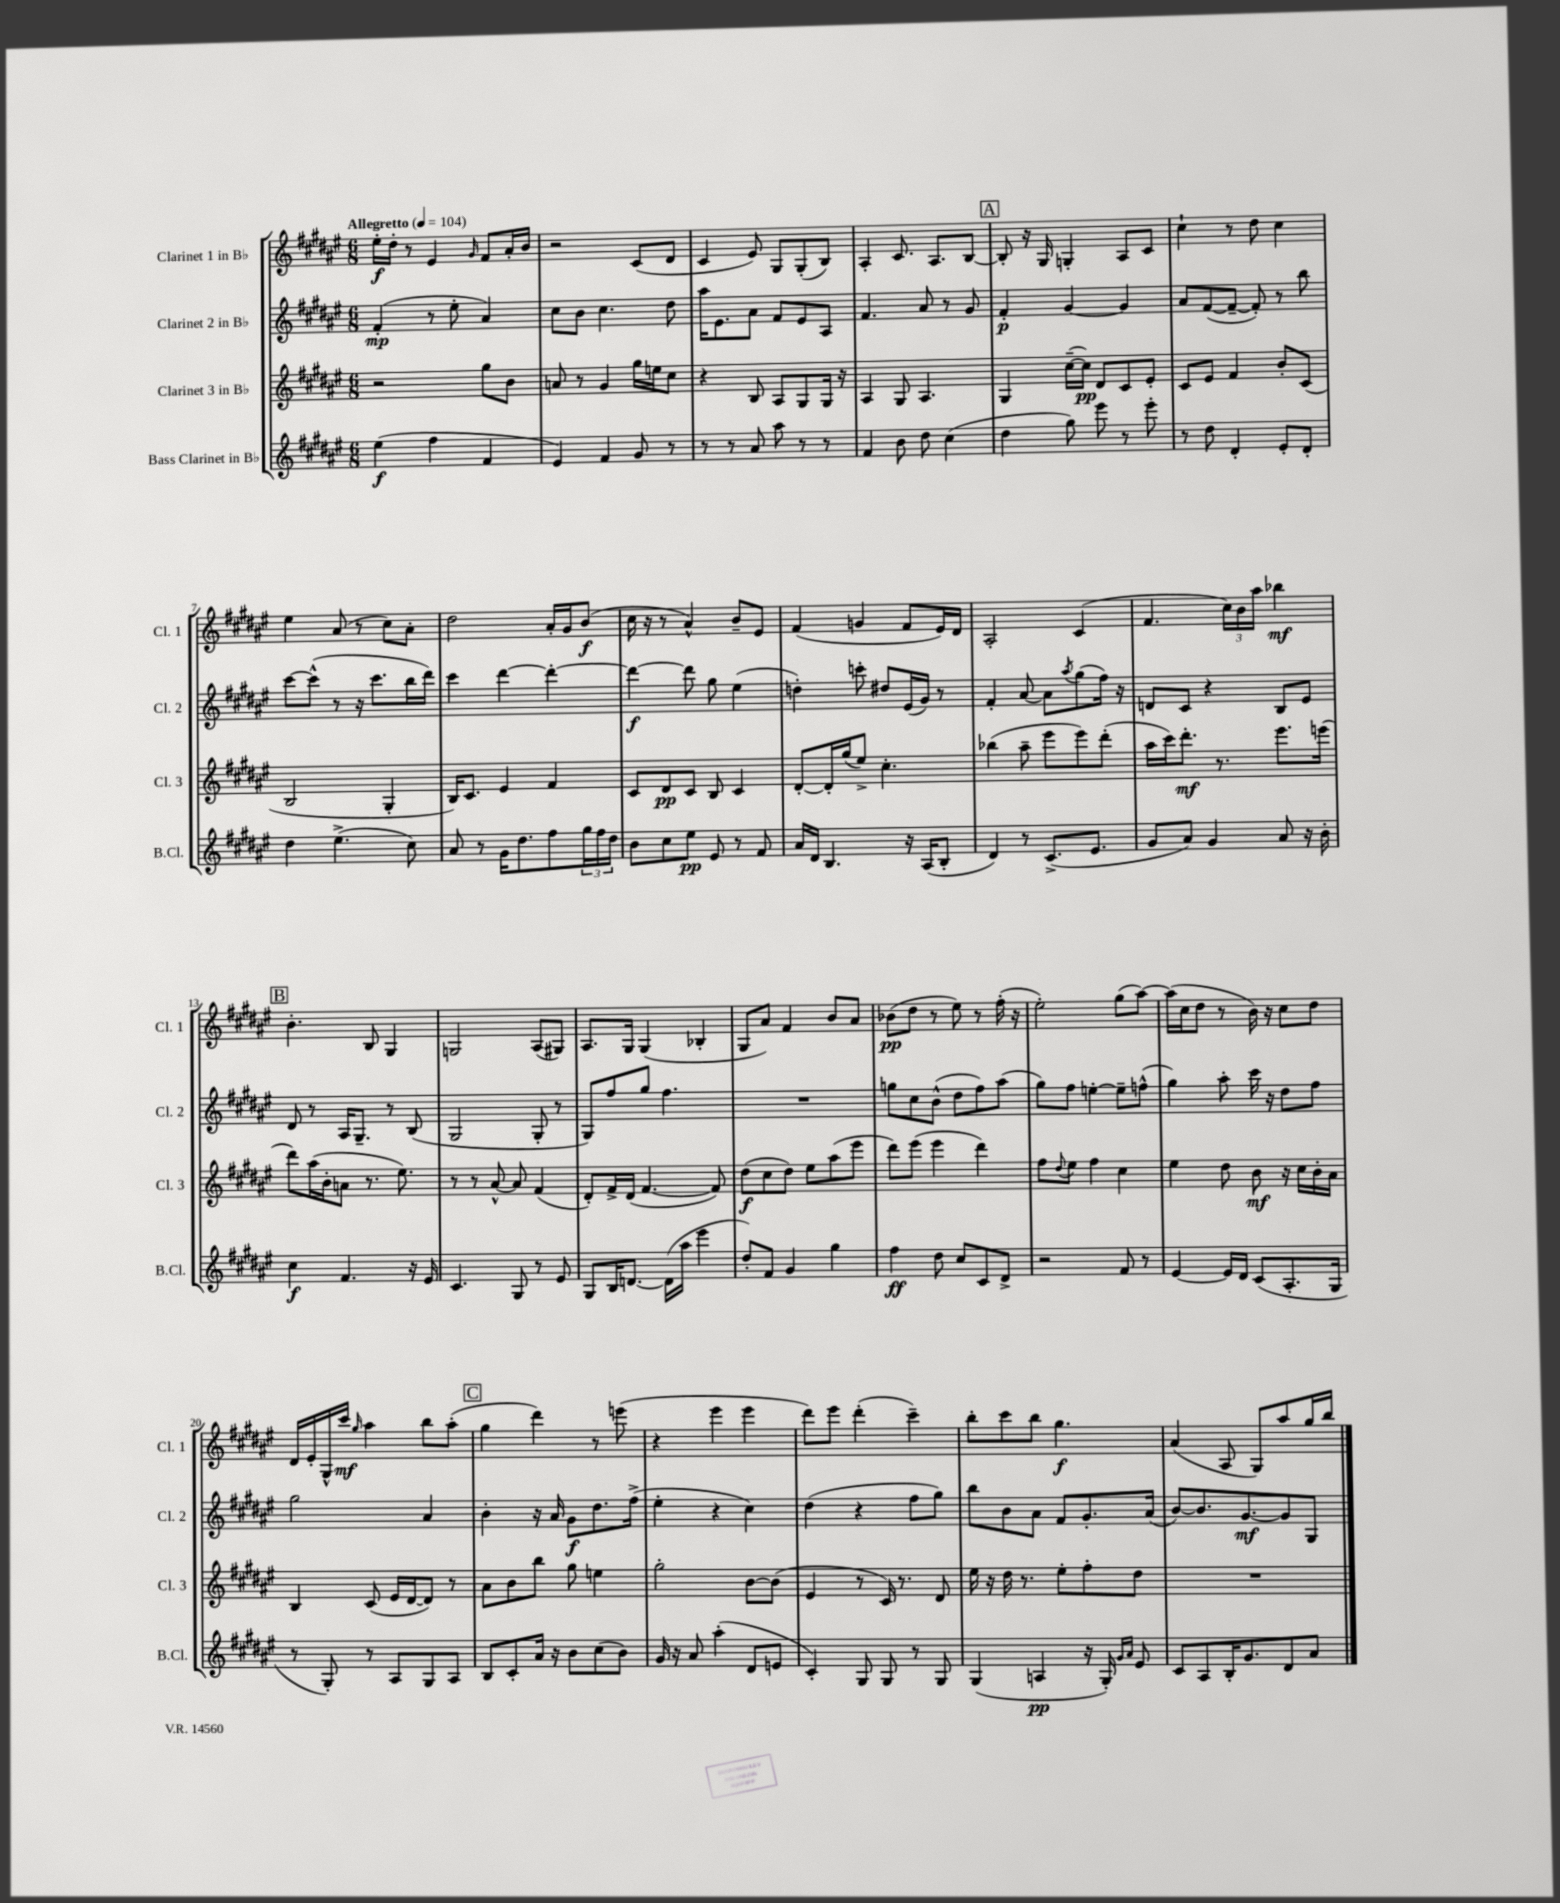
<<
\new StaffGroup <<
\new Staff = "s0" \with { instrumentName = "Clarinet 1 in Bb" shortInstrumentName = "Cl. 1" } {
    \clef treble \key fis \major \numericTimeSignature \time 6/8 \tempo "Allegretto" 4 = 104
    eis''16-.\f dis''16-. r8 eis'4 \grace { gis'16 } fis'8 ais'16-. b'16 |
    r2 cis'8( dis'8 |
    cis'4 eis'8) gis8 gis8-.( b8) |
    ais4-. cis'8. ais8. b8~ |
    \mark \markup { \box "A" } b8-. r16 gis16 g4-. ais8 cis'8 |
    cis''4-! r8 dis''8 cis''4 |
    eis''4 ais'8( r8 cis''8) ais'8-. |
    dis''2 ais'16-. gis'16 b'8\f( |
    cis''16 r16 r8 ais'4-^) b'8-- eis'8 |
    fis'4( g'4 fis'8 eis'16) dis'16 |
    ais2-. cis'4( |
    fis'4. \tuplet 3/2 { cis''16) b'16 ais''16 } bes''4\mf |
    \mark \markup { \box "B" } b'4.-. b8 gis4 |
    g2 ais8( gis8) |
    ais8. gis16 gis4( bes4-. |
    gis8 ais'8) fis'4 b'8 ais'8 |
    bes'8\pp( dis''8 r8 eis''8) r8 fis''16-.( r16 |
    eis''2-.) gis''8( ais''8~) |
    ais''16( cis''16 dis''8 r8 b'16) r16 cis''8 dis''8 |
    dis'16 eis'16-. gis16-^ cis'''16\mf \grace { gis''16 } ais''4 b''8 ais''8-.( |
    \mark \markup { \box "C" } gis''4 dis'''4) r8 e'''8( |
    r4 eis'''4 eis'''4 |
    dis'''8) eis'''8 dis'''4-.( cis'''4--) |
    b''8-. cis'''8 b''8 gis''4.\f |
    ais'4( ais8 gis8) ais''8 gis''16 b''16 \bar "|." |
}
\new Staff = "s1" \with { instrumentName = "Clarinet 2 in Bb" shortInstrumentName = "Cl. 2" } {
    \clef treble \key fis \major \numericTimeSignature \time 6/8
    fis'4-.\mp( r8 eis''8-. ais'4) |
    cis''8 b'8 cis''4. dis''8 |
    ais''16 eis'8. ais'8 fis'8 eis'8 ais8 |
    fis'4. ais'8 r8 gis'8 |
    \mark \markup { \box "A" } fis'4-.\p gis'4~ gis'4 |
    ais'8 fis'8~( fis'8~-- fis'8-.) r8 b''8 |
    cis'''8~ cis'''8-^( r8 r16 cis'''8. b''16 dis'''16) |
    cis'''4 dis'''4~ dis'''4~-. |
    dis'''4~\f dis'''8 gis''8 eis''4( |
    d''4-.) c'''8-. dis''8 eis'16( gis'16) r8 |
    fis'4-. ais'8~ ais'8 \acciaccatura { ais''8 } gis''8( fis''16) r16 |
    d'8 cis'8 r4 b8 eis'8 |
    \mark \markup { \box "B" } dis'8 r8 ais16 gis8.-- r8 b8( |
    gis2 gis8-. r8 |
    gis8) fis''8 gis''8 fis''4. |
    R2. |
    g''8 cis''8 b'8-^( dis''8 fis''8) ais''8( |
    gis''8) fis''8 e''4~-. e''8-- f''8-^( |
    gis''4) ais''8-. cis'''16 r16 dis''8 fis''8 |
    gis''2 ais'4 |
    \mark \markup { \box "C" } b'4-. r16 ais'16 gis'8\f dis''8. fis''16->( |
    eis''4-. r4 cis''4) |
    dis''4( r4 fis''8 gis''8) |
    b''8 b'8 ais'8 fis'8 gis'8.-. ais'16( |
    b'8~) b'8. gis'8.~\mf gis'8 gis8 \bar "|." |
}
\new Staff = "s2" \with { instrumentName = "Clarinet 3 in Bb" shortInstrumentName = "Cl. 3" } {
    \clef treble \key fis \major \numericTimeSignature \time 6/8
    r2 gis''8 b'8 |
    a'8 r8 gis'4 gis''16 e''16 cis''8 |
    r4 b8 ais8 gis8 gis16 r16 |
    ais4 gis8 ais4. |
    \mark \markup { \box "A" } gis4 cis''16~--( cis''16\pp) dis'8 cis'8 eis'8-. |
    cis'8 eis'8 fis'4 b'8-. cis'8( |
    b2 gis4-. |
    b16) cis'8. eis'4 fis'4 |
    cis'8 dis'8\pp cis'8 b8 cis'4 |
    dis'8~-. dis'16-. gis''16( eis''8->) cis''4.-. |
    bes''4( ais''8-- eis'''8 eis'''8) dis'''8-.( |
    ais''16 cis'''16) dis'''8.-.\mf r8. eis'''8. e'''16( |
    \mark \markup { \box "B" } dis'''8) ais''16( b'16-. a'8 r8. eis''8.) |
    r8 r8 ais'8~-^ ais'8 fis'4( |
    dis'8-.) fis'16-> dis'16( fis'4.~ fis'8) |
    dis''8\f( cis''8 dis''8) eis''8 ais''8( eis'''8 |
    dis'''8) eis'''8( eis'''4 dis'''4) |
    fis''8 \appoggiatura { dis''8 } eis''8 fis''4 cis''4 |
    eis''4 dis''8 b'8\mf r16 cis''16 b'16-. ais'16 |
    b4 cis'8( eis'16 dis'16~ dis'8) r8 |
    \mark \markup { \box "C" } ais'8 b'8 b''8 gis''8 e''4 |
    gis''2-. b'8~ b'8( |
    eis'4 r8 cis'16) r8. dis'8 |
    eis''16 r16 dis''16 r8. eis''8-. fis''8-. dis''8 |
    R2. \bar "|." |
}
\new Staff = "s3" \with { instrumentName = "Bass Clarinet in Bb" shortInstrumentName = "B.Cl." } {
    \clef treble \key fis \major \numericTimeSignature \time 6/8
    eis''4\f( fis''4 fis'4 |
    eis'4) fis'4 gis'8 r8 |
    r8 r8 ais'8 ais''8 r8 r8 |
    fis'4 b'8 dis''8 cis''4( |
    \mark \markup { \box "A" } dis''4 gis''8) eis'''8 r8 eis'''8-. |
    r8 dis''8 dis'4-. eis'8-. dis'8-. |
    dis''4 eis''4.->( cis''8) |
    ais'8 r8 gis'16 dis''8. fis''8 \tuplet 3/2 { gis''16 fis''16 dis''16 } |
    b'8 cis''8 eis''8\pp eis'8 r8 fis'8 |
    ais'16 dis'16 b4. r16 ais16( b8-. |
    dis'4) r8 cis'8.->( eis'8. |
    gis'8 ais'8) gis'4 ais'8 r16 b'16-. |
    \mark \markup { \box "B" } cis''4\f fis'4. r16 eis'16 |
    cis'4. gis8 r8 eis'8 |
    gis8 b16 d'8.~ d'16( ais''16 eis'''4 |
    dis''8-.) fis'8 gis'4 gis''4 |
    fis''4\ff dis''8 cis''8 cis'8 dis'8-> |
    r2 fis'8 r8 |
    eis'4~ eis'16 dis'16 cis'8( ais8.-. gis16 |
    r8 gis8-.) r8 ais8 gis8 ais8 |
    \mark \markup { \box "C" } b8 cis'8-. ais'16 r16 b'8 cis''8( b'8) |
    gis'16 r16 ais'8 ais''4-.( dis'8 e'8 |
    cis'4-.) gis8 gis8 r8 gis8 |
    gis4( a4\pp r16 gis16-.) \grace { gis'16 ais'16 } eis'8 |
    cis'8 ais8 b16-. gis'8. dis'8 ais'8 \bar "|." |
}
>>
>>
